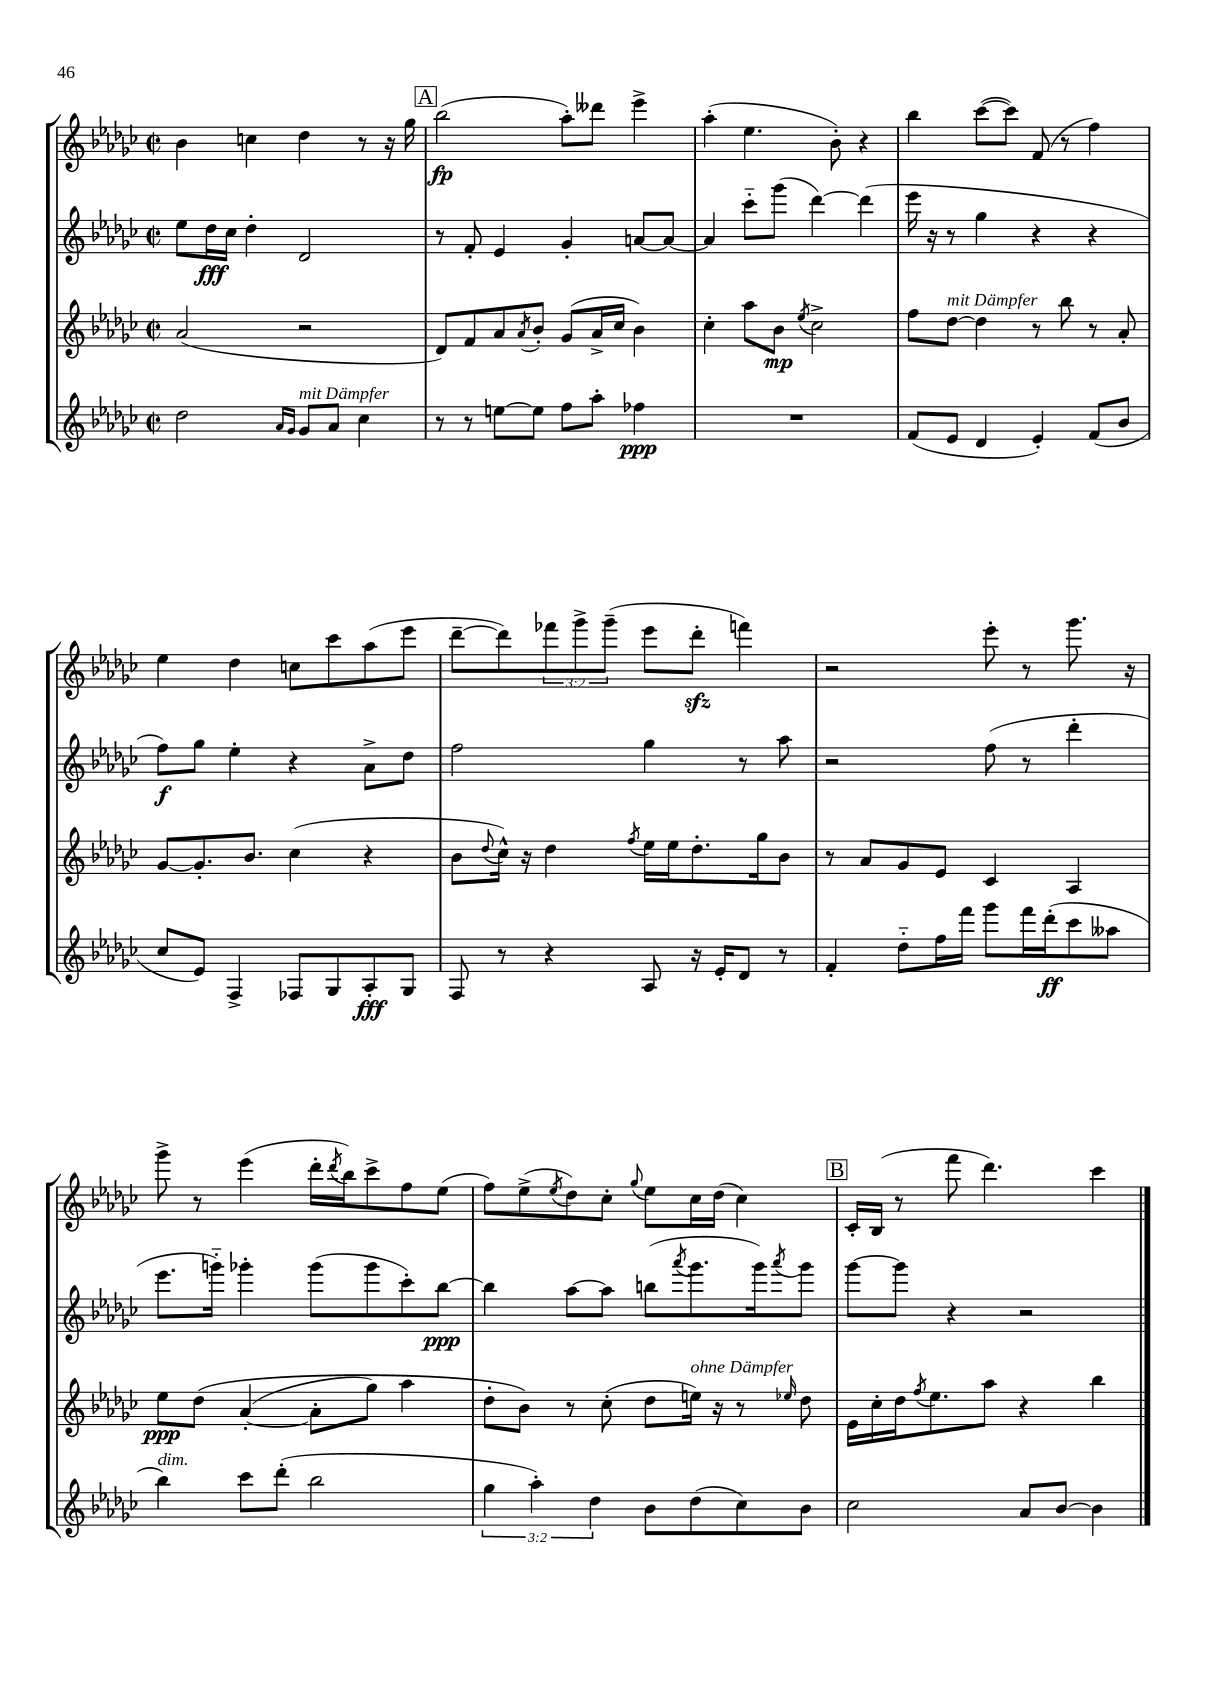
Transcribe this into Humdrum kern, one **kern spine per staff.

**kern	**kern	**kern	**kern
*staff4	*staff3	*staff2	*staff1
*clefG2	*clefG2	*clefG2	*clefG2
*k[b-e-a-d-g-c-]	*k[b-e-a-d-g-c-]	*k[b-e-a-d-g-c-]	*k[b-e-a-d-g-c-]
*M2/2	*M2/2	*M2/2	*M2/2
*met(c|)	*met(c|)	*met(c|)	*met(c|)
2dd-	(2a-	8ee-	4b-
.	.	16dd-	.
.	.	16cc-	.
.	.	4dd-'	4cc
16qqa-	.	.	.
16qqg-	.	.	.
8g-	2r	2d-	4dd-
8a-	.	.	.
4cc-	.	.	8r
.	.	.	16r
.	.	.	16gg-
=	=	=	=
8r	8d-)	8r	(2bb-
8r	8f	8f'	.
[8ee	8a-	4e-	.
.	8qa-	.	.
8ee]	8b-'	.	.
8ff	(8g-	4g-'	8aa-')
8aa-'	16a-^	.	8ddd--
.	16cc-	.	.
4ff-	4b-)	[8a	4eee-^
.	.	8a_	.
=	=	=	=
1r	4cc-'	4a]	(4aa-'
.	8aa-	8ccc-'~	4.ee-
.	8b-	(8ggg-	.
.	8qee-	.	.
.	2cc-^	[4ddd-)	.
.	.	.	8b-')
.	.	(4ddd-]	4r
=	=	=	=
(8f	8ff	16eee-	4bb-
.	.	16r	.
8e-	[8dd-	8r	.
4d-	4dd-]	4gg-	([8ccc-
.	.	.	8ccc-])
4e-')	8r	4r	(8f
.	8bb-	.	8r
(8f	8r	4r	4ff)
8b-	8a-'	.	.
=	=	=	=
8cc-	[8g-	8ff)	4ee-
8e-)	8.g-']	8gg-	.
4F^	.	4ee-'	4dd-
.	8.b-	.	.
8F-	(4cc-	4r	8cc
8G-	.	.	8ccc-
8A-'	4r	8a-^	(8aa-
8G-	.	8dd-	8eee-
=	=	=	=
8F	8b-	2ff	[8ddd-~
.	8qqdd-	.	.
8r	16cc-^^)	.	8ddd-])
.	16r	.	.
4r	4dd-	.	12fff-
.	.	.	12ggg-^
.	.	.	(12ggg-~
.	8qff	.	.
8A-	16ee-	4gg-	8eee-
.	16ee-	.	.
16r	8.dd-'	.	8ddd-'
16e-'	.	.	.
8d-	.	8r	4fff)
.	16gg-	.	.
8r	8b-	8aa-	.
=	=	=	=
4f'	8r	2r	2r
.	8a-	.	.
8dd-'~	8g-	.	.
16ff	8e-	.	.
16fff	.	.	.
8ggg-	4c-	(8ff	8eee-'
16fff	.	8r	8r
(16ddd-'	.	.	.
8ccc-	4A-	4ddd-'	8.ggg-
8aa--	.	.	.
.	.	.	16r
=	=	=	=
4bb-)	8ee-	8.eee-	8ggg-^
.	&(8dd-	.	8r
.	.	16ggg'~)	.
8ccc-	([4a-'	4ggg-'	(4eee-
(8ddd-'	.	.	.
2bb-	8a-']	(8ggg-	16ddd-'
.	.	.	8qddd-
.	.	.	16bb-)
.	8gg-)	8ggg-	8ccc-^
.	4aa-	8ccc-')	8ff
.	.	[8bb-	(8ee-
=	=	=	=
6gg-	8dd-'	4bb-]	8ff)
.	8b-&)	.	(8ee-^
6aa-')	.	.	.
.	.	.	8qee-
.	8r	[8aa-	8dd-)
6dd-	.	.	.
.	(8cc-'	8aa-]	8cc-'
.	.	.	8qqgg-
8b-	8dd-	(8bb	8ee-
.	.	8qaaa-	.
(8dd-	16ee)	8.ggg-	16cc-
.	16r	.	(16dd-
8cc-)	8r	.	4cc-)
.	.	16ggg-)	.
.	16qqee-	8qaaa-	.
8b-	8dd-	8ggg-	.
=	=	=	=
2cc-	16e-	[8ggg-	16c-'
.	16cc-'	.	(16B-
.	16dd-	8ggg-]	8r
.	8qff	.	.
.	8.ee-	.	.
.	.	4r	8fff
.	8aa-	.	4.ddd-)
8a-	4r	2r	.
[8b-	.	.	.
4b-]	4bb-	.	4ccc-
==	==	==	==
*-	*-	*-	*-
